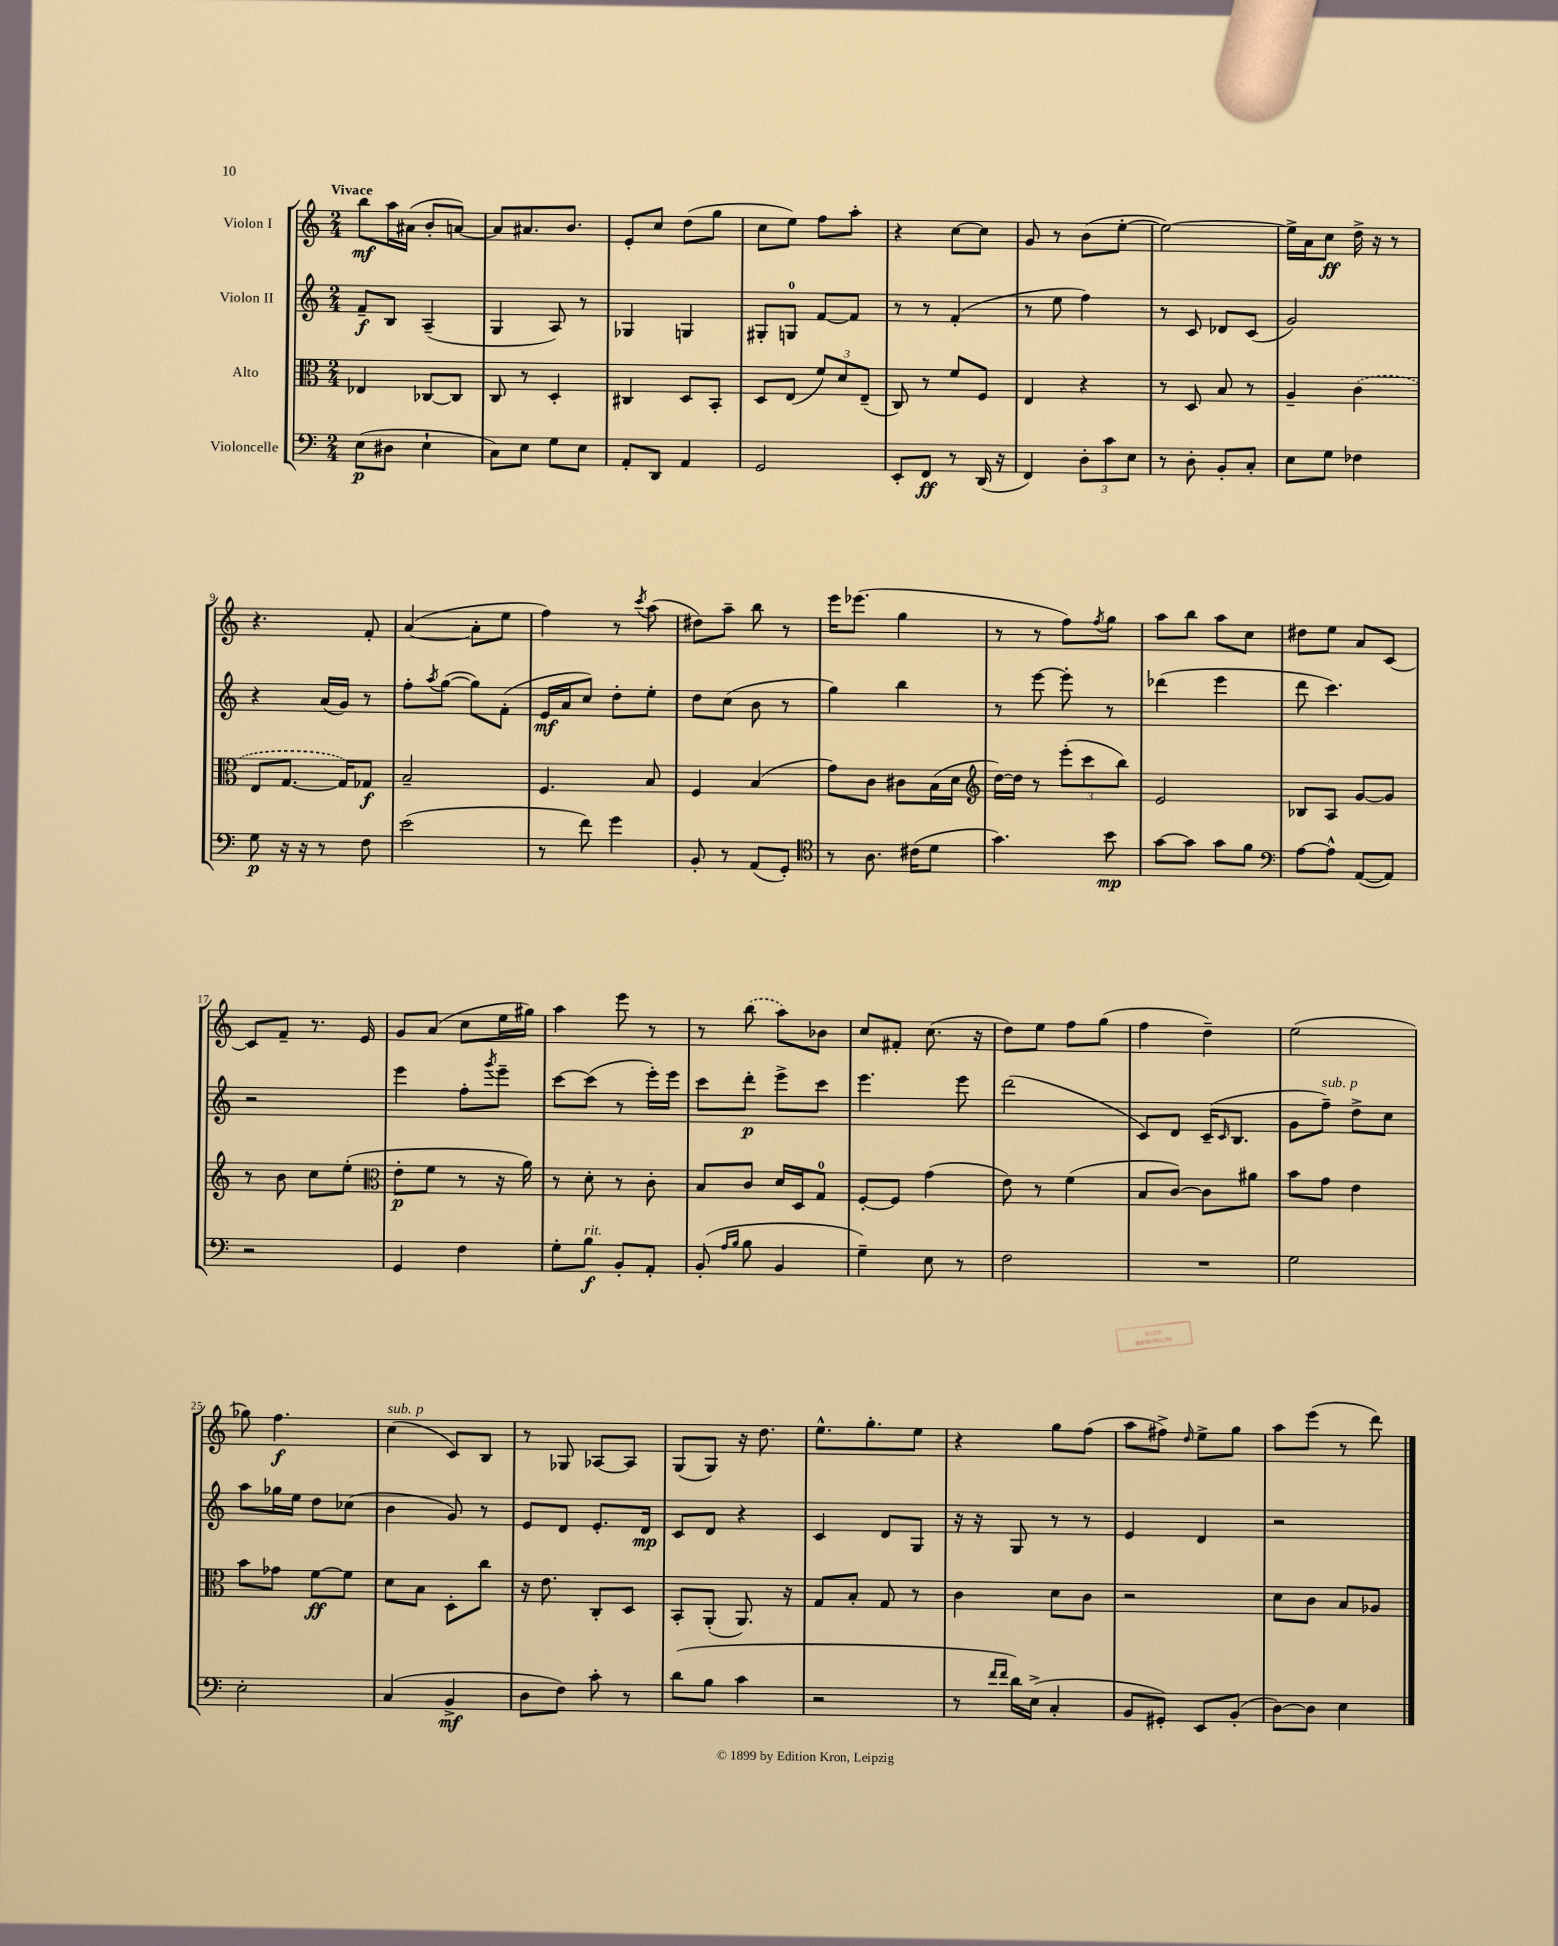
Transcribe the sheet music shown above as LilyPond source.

<<
\new StaffGroup <<
\new Staff = "s0" \with { instrumentName = "Violon I" } {
    \clef treble \key c \major \numericTimeSignature \time 2/4 \tempo "Vivace"
    b''8\mf a''16 ais'16( b'8-. a'8~) |
    a'8 ais'8. b'8. |
    e'8-. c''8 d''8( g''8 |
    c''8 e''8) f''8 a''8-. |
    r4 c''8~ c''8 |
    g'8 r8 b'8( e''8~-. |
    e''2~) |
    e''16-> a'16 c''8\ff d''16-> r16 r8 |
    r4. f'8-. |
    a'4~( a'8-. e''8 |
    f''4) r8 \acciaccatura { c'''8 } a''8( |
    dis''8) a''8-- b''8 r8 |
    e'''16 ees'''8.( g''4 |
    r8 r8 f''8) \acciaccatura { f''8 } g''8 |
    a''8 b''8 a''8 c''8 |
    dis''8 e''8 a'8 c'8~ |
    c'8 f'8-- r8. e'16 |
    g'8 a'8( c''8 e''16 gis''16) |
    a''4 e'''8 r8 |
    r8 \once \slurDashed b''8( a''8) bes'8 |
    c''8 fis'8-. c''8.( r16 |
    d''8) e''8 f''8 g''8( |
    f''4 d''4--) |
    e''2( |
    ges''8) f''4.\f |
    c''4^\markup { \italic "sub. p" }( c'8) b8 |
    r8 ges8 aes8~ aes8 |
    g8( g8) r16 d''8. |
    e''8.-^ g''8.-. e''8 |
    r4 g''8 f''8( |
    a''8 fis''8->) \grace { d''16 } e''8-> g''8 |
    a''8 e'''8( r8 d'''8) \bar "|." |
}
\new Staff = "s1" \with { instrumentName = "Violon II" } {
    \clef treble \key c \major \numericTimeSignature \time 2/4
    f'8--\f b8 a4--( |
    g4 a8) r8 |
    ges4 g4 |
    gis8-. g8-0 f'8~ f'8 |
    r8 r8 f'4-.( |
    r8 e''8 f''4) |
    r8 c'8 des'8 c'8( |
    g'2) |
    r4 a'16( g'16) r8 |
    f''8-. \acciaccatura { a''8 } g''8~( g''8) f'8-.( |
    e'16\mf a'16 c''8) d''8-. e''8-. |
    d''8 c''8( b'8 r8 |
    g''4) b''4 |
    r8 e'''8~ e'''8-. r8 |
    des'''4( e'''4 |
    d'''8 c'''4.) |
    r2 |
    e'''4 f''8-. \acciaccatura { g'''8 } e'''8-- |
    c'''8~ c'''8( r8 e'''16-.) e'''16 |
    c'''8 d'''8-.\p e'''8-> c'''8 |
    e'''4. e'''8 |
    d'''2( |
    c'8) d'8 c'16--( \grace { c'16 } b8. |
    g'8 f''8--^\markup { \italic "sub. p" }) d''8-> c''8 |
    a''8 ges''16 e''16 d''8 ces''8( |
    b'4 g'8) r8 |
    e'8 d'8 e'8.-. d'16\mp |
    c'8 d'8 r4 |
    c'4 d'8 g8 |
    r16 r16 g8 r8 r8 |
    e'4 d'4 |
    r2 \bar "|." |
}
\new Staff = "s2" \with { instrumentName = "Alto" } {
    \clef alto \key c \major \numericTimeSignature \time 2/4
    ees4 ces8~ ces8 |
    c8 r8 d4-. |
    cis4 d8 b,8-. |
    d8 e8( \tuplet 3/2 { f'8) d'8 e8--( } |
    c8) r8 f'8 f8 |
    e4 r4 |
    r8 d8 b8 r8 |
    a4-- \once \slurDashed c'4( |
    e8 g8.~ g16) ges8\f |
    b2-- |
    f4. b8 |
    f4 b4( |
    g'8) c'8 cis'8 b16( d'16 |
    \clef treble d''16~) d''16 r8 \tuplet 3/2 { e'''8-.( c'''8 b''8) } |
    e'2 |
    bes8 a8 g'8~ g'8 |
    r8 b'8 c''8 e''8-.( |
    \clef alto e'8-.\p f'8 r8 r16 a'16) |
    r8 d'8-. r8 c'8-. |
    b8 c'8 d'16 d16 g8-0 |
    f8~-. f8 g'4( |
    e'8) r8 f'4( |
    b8 c'8~) c'8 ais'8 |
    b'8 g'8 e'4 |
    b'8 ges'8 f'8~\ff f'8 |
    d'8 b8 d8-. c''8 |
    r16 e'8. c8-. d8 |
    b,8-. a,8-.( a,8.) r16 |
    g8 b8-. g8 r8 |
    c'4 d'8 c'8 |
    r2 |
    d'8 c'8 b8 aes8 \bar "|." |
}
\new Staff = "s3" \with { instrumentName = "Violoncelle" } {
    \clef bass \key c \major \numericTimeSignature \time 2/4
    e8\p( dis8 e4-! |
    c8) e8 g8 e8 |
    a,8-. d,8 a,4 |
    g,2 |
    e,8-. f,8\ff r8 d,16( r16 |
    f,4) \tuplet 3/2 { d8-. c'8 e8 } |
    r8 d8-. b,8-. c8-. |
    e8 g8 fes4 |
    g8\p r16 r16 r8 f8 |
    e'2( |
    r8 f'8) g'4 |
    b,8-. r8 a,8( g,8-.) |
    \clef tenor r8 a8. cis'16( d'8 |
    g'4.) b'8\mp |
    g'8~ g'8 g'8 f'8 |
    \clef bass a8~ a8-^ a,8~( a,8) |
    r2 |
    g,4 f4 |
    g8-. b8\f^\markup { \italic "rit." } b,8-. a,8-. |
    b,8-.( \grace { a16 b16 } b8 b,4 |
    g4--) e8 r8 |
    f2 |
    R2 |
    g2 |
    e2-. |
    c4( b,4->\mf |
    d8 f8) c'8-. r8 |
    d'8( b8 c'4 |
    r2 |
    r8 \grace { f'16 f'16 } d'16) e16->( c4-. |
    b,8 gis,8-.) e,8 b,8-.( |
    d8~) d8 e4 \bar "|." |
}
>>
>>
